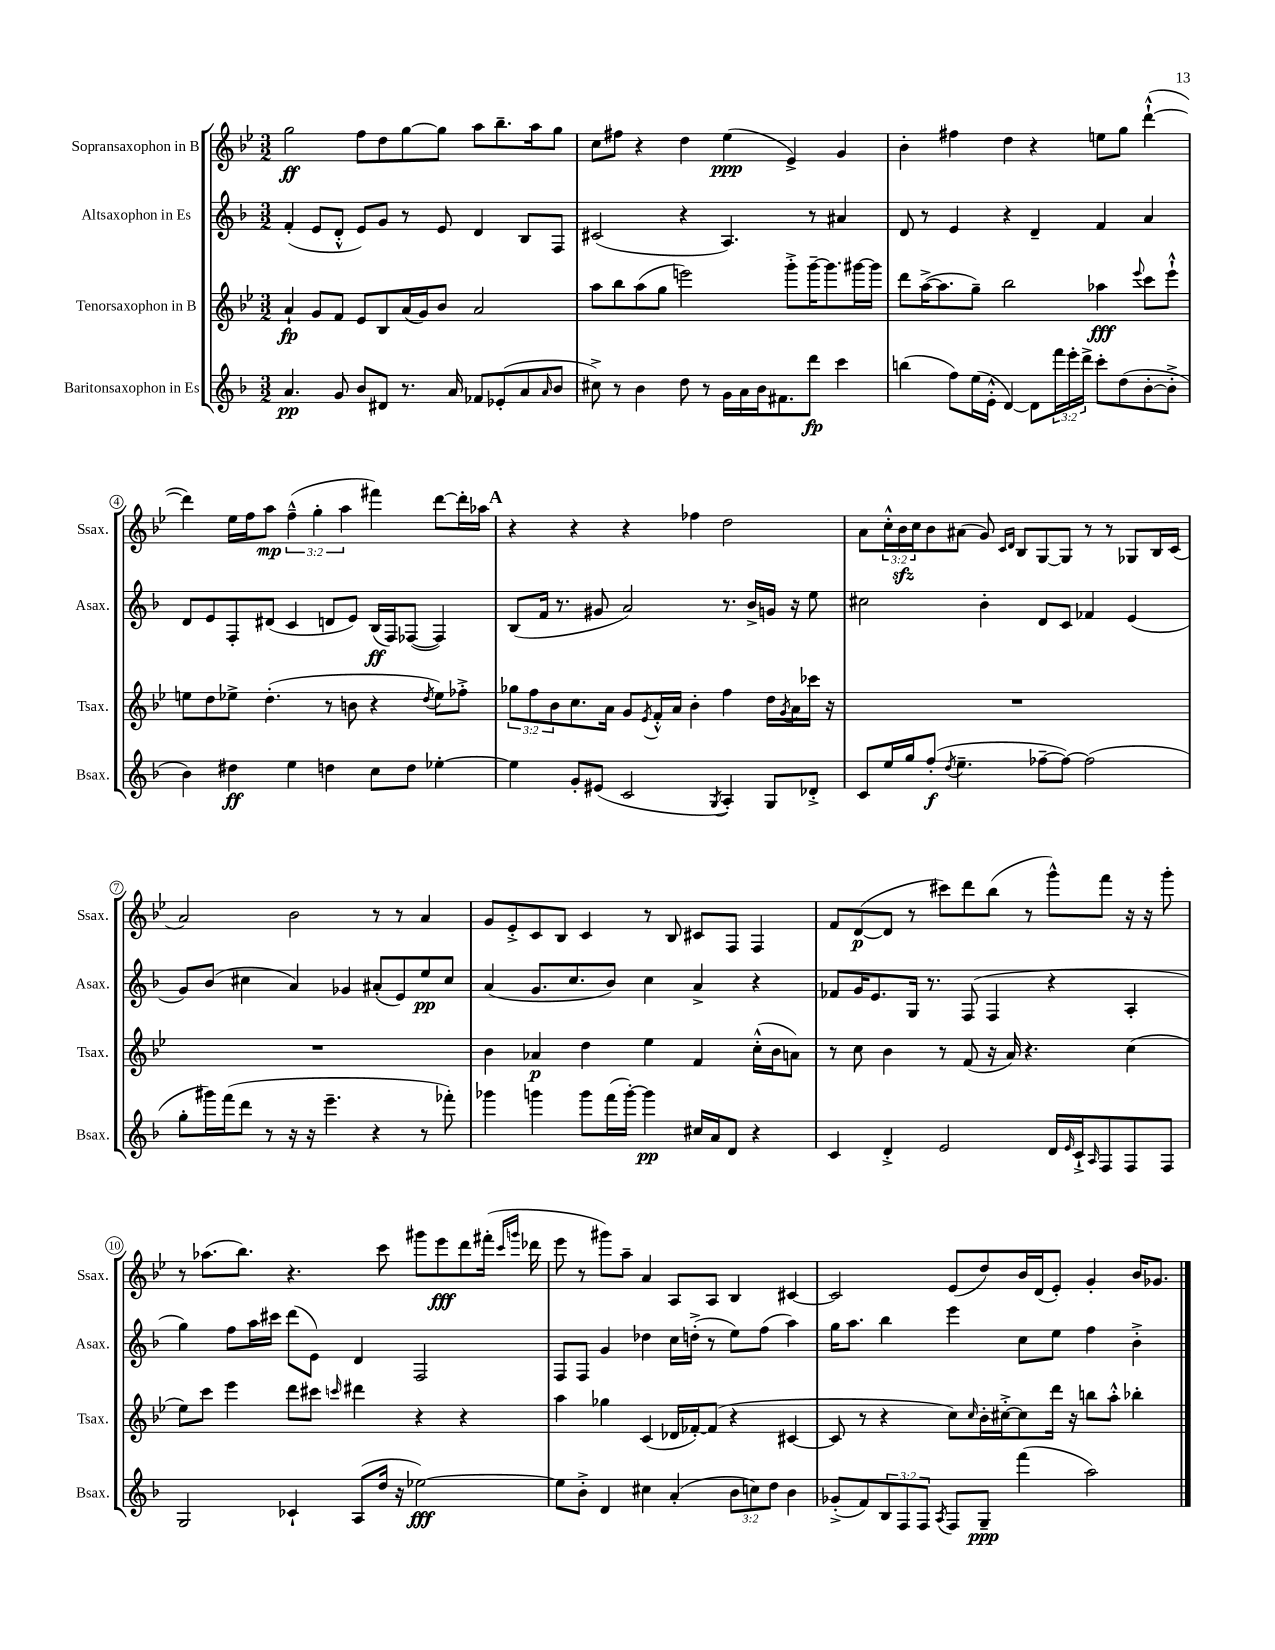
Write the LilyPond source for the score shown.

<<
\new StaffGroup <<
\new Staff = "s0" \with { instrumentName = "Sopransaxophon in B" shortInstrumentName = "Ssax." } {
    \clef treble \key bes \major \numericTimeSignature \time 3/2 \override Staff.TupletNumber.text = #tuplet-number::calc-fraction-text
    g''2\ff f''8 d''8 g''8~ g''8 a''8 bes''8.-- a''16 g''8 |
    c''8 fis''8 r4 d''4 ees''4\ppp( ees'4->) g'4 |
    bes'4-. fis''4 d''4 r4 e''8 g''8 d'''4~-!-^( |
    d'''4) ees''16 f''16 a''8\mp \tuplet 3/2 { f''4---^( g''4-. a''4 } fis'''4) d'''8~ d'''16-. aes''16 |
    \mark \markup { \bold "A" } r4 r4 r4 fes''4 d''2 |
    a'8 \tuplet 3/2 { c''16-.-^ bes'16\sfz c''16 } bes'8 ais'8( g'8) \grace { c'16 d'16 } bes8 g8~ g8 r8 r8 ges8 bes16 c'16( |
    a'2) bes'2 r8 r8 a'4 |
    g'8 ees'8-.-> c'8 bes8 c'4 r8 bes8 cis'8 f8 f4 |
    f'8 d'8~\p( d'8 r8 cis'''8) d'''8 bes''8( r8 g'''8-^) f'''8 r16 r16 g'''8-. |
    r8 aes''8.( bes''8.) r4. c'''8 gis'''8 ees'''8\fff d'''8 fis'''16-.( \grace { c'''16 g'''16 } des'''16 |
    ees'''8 r8 gis'''8) a''8-- a'4 a8 a8 bes4 cis'4~ |
    cis'2 ees'8( d''8) bes'16 d'16( ees'8-.) g'4-. bes'16 ges'8. \bar "|." |
}
\new Staff = "s1" \with { instrumentName = "Altsaxophon in Es" shortInstrumentName = "Asax." } {
    \clef treble \key f \major \numericTimeSignature \time 3/2
    f'4-.( e'8 d'8-.-^ e'8) g'8 r8 e'8 d'4 bes8 f8 |
    cis'2( r4 a4.) r8 ais'4 |
    d'8 r8 e'4 r4 d'4-- f'4 a'4 |
    d'8 e'8 f8-. dis'8( c'4 d'8 e'8) bes16\ff( f16) fes8~( fes4) |
    \mark \markup { \bold "A" } bes8( f'16 r8. gis'8 a'2) r8. bes'16-> g'16 r16 e''8 |
    cis''2 bes'4-. d'8 c'8 fes'4 e'4( |
    g'8) bes'8( cis''4 a'4) ges'4 ais'8-.( e'8) e''8\pp cis''8 |
    a'4( g'8. c''8. bes'8) c''4 a'4-> r4 |
    fes'8 g'16 e'8. g16 r8. f8( f4 r4 a4-. |
    g''4) f''8 a''16 cis'''16 d'''8( e'8) d'4 f2 |
    f8 f8 g'4 des''4 c''16 d''16-.->( r8 e''8) f''8( a''4) |
    g''16 a''8. bes''4 e'''4 c''8 e''8 f''4 bes'4-.-> \bar "|." |
}
\new Staff = "s2" \with { instrumentName = "Tenorsaxophon in B" shortInstrumentName = "Tsax." } {
    \clef treble \key bes \major \numericTimeSignature \time 3/2 \override Staff.TupletNumber.text = #tuplet-number::calc-fraction-text
    a'4-!\fp g'8 f'8 ees'8 bes8 a'16( g'16) bes'8 a'2 |
    a''8 bes''8 a''8( g''8 e'''2) g'''8-.-> g'''16~-- g'''8. gis'''16~ gis'''16 |
    d'''8 a''16~->( a''8. g''8--) bes''2 aes''4\fff \appoggiatura { ees'''8 } c'''8 ees'''8-!-^ |
    e''8 d''8 ees''8-> d''4.-.( r8 b'8 r4 \acciaccatura { d''8 } ees''8) fes''8-.-> |
    \mark \markup { \bold "A" } \tuplet 3/2 { ges''8 f''8 bes'8 } c''8. a'16 g'8 \acciaccatura { ees'8 } f'16-.-^ a'16 bes'4-. f''4 d''16 \acciaccatura { g'8 } a'16 ces'''16 r16 |
    R1. |
    R1. |
    bes'4 aes'4\p d''4 ees''4 f'4 c''16-.-^( bes'16 a'8) |
    r8 c''8 bes'4 r8 f'8( r16 a'16) r4. c''4( |
    ees''8) c'''8 ees'''4 d'''8 cis'''8 \grace { c'''16 } dis'''4 r4 r4 |
    a''4 ges''4 c'4( des'16 fes'16~-.) fes'8( r4 cis'4~ |
    cis'8 r8 r4 c''8) \grace { c''16 } bes'16-. cis''16~-.-> cis''8 d'''16 r16 b''8 a''8-.-^ bes''4-. \bar "|." |
}
\new Staff = "s3" \with { instrumentName = "Baritonsaxophon in Es" shortInstrumentName = "Bsax." } {
    \clef treble \key f \major \numericTimeSignature \time 3/2 \override Staff.TupletNumber.text = #tuplet-number::calc-fraction-text
    a'4.\pp g'8 bes'8 dis'8 r8. a'16 fes'8 ees'8-.( a'8 \grace { a'16 } bes'8 |
    cis''8->) r8 bes'4 d''8 r8 g'16 a'16 bes'16 fis'8. d'''8\fp c'''4 |
    b''4( f''8) e''16( e'16-.-^ d'4~) d'8 \tuplet 3/2 { f'''16 e'''16-. d'''16-> } c'''8-. d''8( bes'8~-. bes'8-.-> |
    bes'4) dis''4\ff e''4 d''4 c''8 d''8 ees''4~-. |
    \mark \markup { \bold "A" } ees''4 g'8-. eis'8( c'2 \acciaccatura { g8 } a4-.) g8 des'8-.-> |
    c'8 e''16 g''16 f''8-.\f( \acciaccatura { d''8 } e''4.-- fes''8~-- fes''8~) fes''2( |
    g''8-. gis'''16) f'''16( d'''8 r8 r16 r16 e'''4.-- r4 r8 fes'''8-.) |
    ges'''4 g'''4 g'''8 f'''16( g'''16~-.) g'''4\pp cis''16 a'16 d'8 r4 |
    c'4 d'4-.-> e'2 d'16 \grace { e'16 } c'16-!-> \grace { a16 } f8 f8 f8 |
    g2 ces'4-! a8( d''16 r16 ees''2~\fff) |
    ees''8 bes'8-.-> d'4 cis''4 a'4-.( \tuplet 3/2 { bes'8 c''8) d''8 } bes'4 |
    ges'8-.->( f'8) \tuplet 3/2 { bes8 f8 f8 } \acciaccatura { a8 } f8 g8--\ppp f'''4( a''2) \bar "|." |
}
>>
>>
\layout { \context { \Score \override BarNumber.stencil = #(make-stencil-circler 0.1 0.3 ly:text-interface::print) } }
